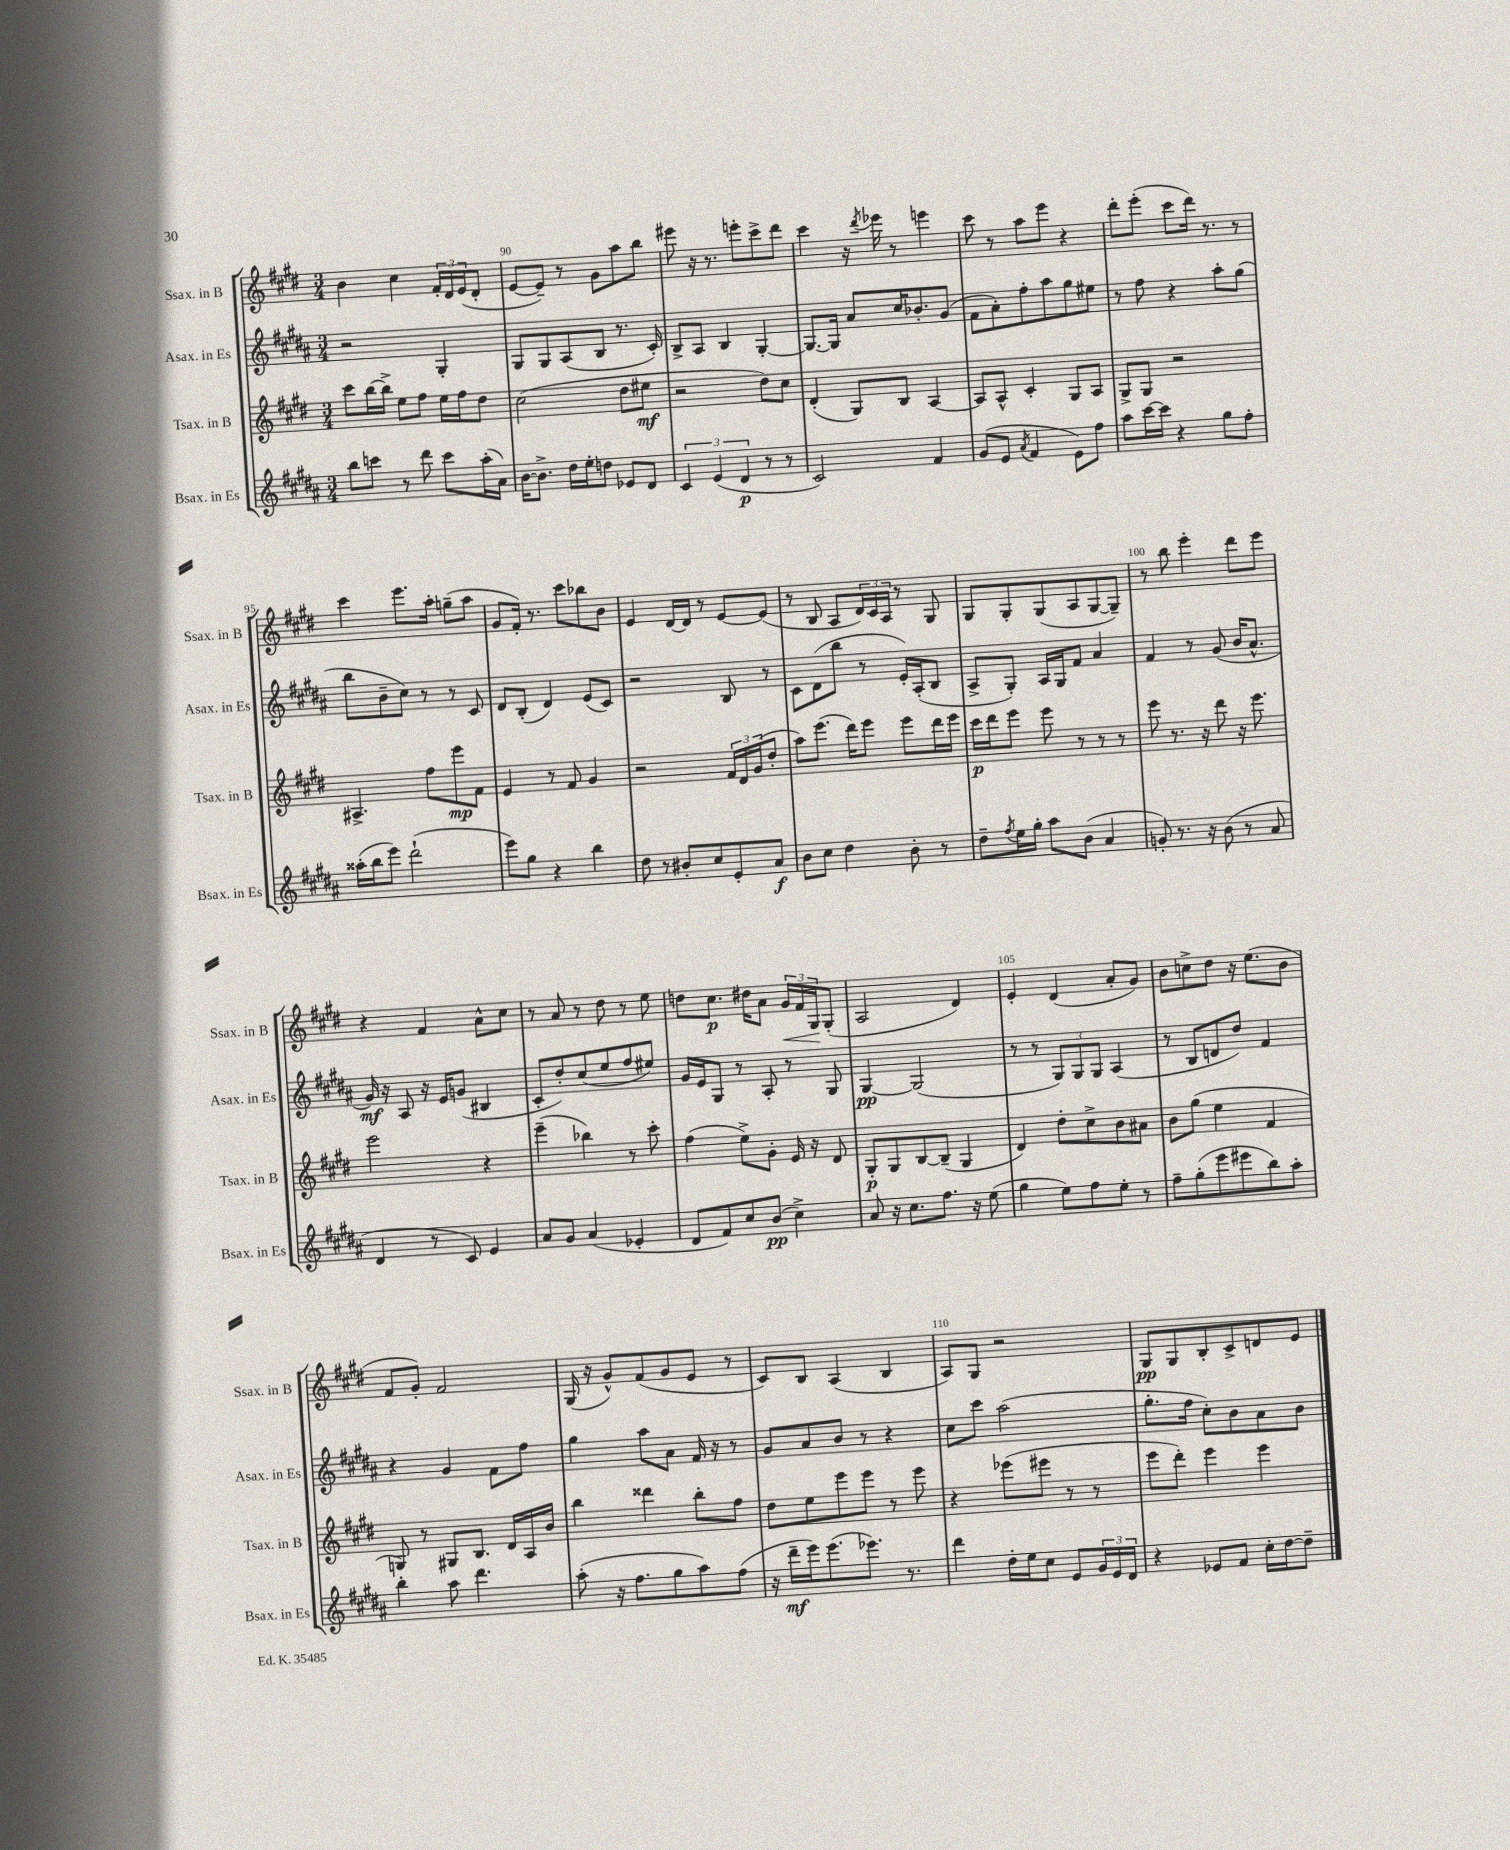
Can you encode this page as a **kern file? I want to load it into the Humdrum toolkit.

**kern	**dynam	**kern	**dynam	**kern	**dynam	**kern	**dynam
*part4	*part4	*part3	*part3	*part2	*part2	*part1	*part1
*staff4	*staff4	*staff3	*staff3	*staff2	*staff2	*staff1	*staff1
*I"Bsax. in Es	*	*I"Tsax. in B	*	*I"Asax. in Es	*	*I"Ssax. in B	*
*I'Bsax. in Es	*	*I'Tsax. in B	*	*I'Asax. in Es	*	*I'Ssax. in B	*
*clefG2	*	*clefG2	*	*clefG2	*	*clefG2	*
*k[f#c#g#d#a#]	*	*k[f#c#g#d#]	*	*k[f#c#g#d#a#]	*	*k[f#c#g#d#]	*
*M3/4	*	*M3/4	*	*M3/4	*	*M3/4	*
=89	=89	=89	=89	=89	=89	=89	=89
8bb\L	.	8ccc#\L	.	2r	.	4b\	.
8cccn\J	.	[16bb\L	.	.	.	.	.
.	.	16bb^\JJ]	.	.	.	.	.
8r	.	8ee\L	.	.	.	4cc#\	.
8ddd#\	.	8ff#\J	.	.	.	.	.
8ccc\L	.	16ee\LL	.	4G#'/	.	24f#'/LL	.
.	.	.	.	.	.	24d#/	.
.	.	16ff#\J	.	.	.	.	.
.	.	.	.	.	.	(24e/J	.
(16aa#'\L	.	8dd#\J	.	.	.	8d#'/J	.
16a#\JJ)	.	.	.	.	.	.	.
=90	=90	=90	=90	=90	=90	=90	=90
[16b\KL	.	(2cc#\	.	8G#/L	.	[8e/L	.
8.b^\J]	.	.	.	.	.	.	.
.	.	.	.	8G#/	.	8e~/J])	.
16dd#\LL	.	.	.	(8A#/	.	8r	.
16ee'\J	.	.	.	.	.	.	.
8ddn\J	.	.	.	8B/J	.	8g#\L	.
8e-X/L	.	8dd#\L	.	8.r	.	8aa\	.
8d#/J	.	8ee#X\J	mf	.	.	8bb\J	.
.	.	.	.	16c#'/)	.	.	.
=91	=91	=91	=91	=91	=91	=91	=91
6c#/	.	2r	.	8B^/L	.	8eee#X\	.
.	.	.	.	8A#/J	.	16r	.
(6e/	.	.	.	.	.	.	.
.	.	.	.	.	.	8.r	.
.	.	.	.	4B/	.	.	.
6d#/	p	.	.	.	.	.	.
.	.	.	.	.	.	8eeen'\L	.
8r	.	8dd#\L)	.	[4G#'/	.	8ccc#^\	.
8r	.	8cc#\J	.	.	.	8ddd#\J	.
=92	=92	=92	=92	=92	=92	=92	=92
2c#/)	.	(4d#'/	.	8.G#/L_	.	4ccc#\	.
.	.	.	.	16G#/Jk]	.	.	.
.	.	8G#/L)	.	8a#/L	.	16r	.
.	.	.	.	.	.	8qddd#/	.
.	.	.	.	.	.	16eee-X\	.
.	.	8B/J	.	16cc#/K	.	8r	.
.	.	.	.	8.b-X'/	.	.	.
4f#/	.	[4A/	.	.	.	4eeen\	.
.	.	.	.	(8g#/J	.	.	.
=93	=93	=93	=93	=93	=93	=93	=93
(8g#/L	.	8A/L]	.	8f#\L	.	8ccc#\	.
8e/J	.	8A^^/J	.	8a#'\)	.	8r	.
8qa#/	.	.	.	.	.	.	.
4f#/	.	4c#'/	.	8ff#'\	.	8aa\L	.
.	.	.	.	8aa#\	.	8eee\J	.
8e\L)	.	8G#/L	.	8gg#\	.	4r	.
8ff#\J	.	8A/J	.	8ee#X\J	.	.	.
=94	=94	=94	=94	=94	=94	=94	=94
8aa#\L	.	8G#^/L	.	8r	.	8ddd#'\L	.
[16ccc#\L	.	8G#/J	.	8ff#\	.	(8eee'\J	.
16ccc#\JJ]	.	.	.	.	.	.	.
4r	.	2r	.	4r	.	8ccc#\L	.
.	.	.	.	.	.	16ddd#\Jk)	.
.	.	.	.	.	.	8.r	.
8gg#\L	.	.	.	8aa#'\L	.	.	.
8ff#'\J	.	.	.	(8gg#\J	.	8r	.
!!LO:LB:g=z
=95	=95	=95	=95	=95	=95	=95	=95
(16aa##X'\LL	.	4.A#X^/	.	8bb\L	.	4ccc#\	.
16bb\J	.	.	.	.	.	.	.
8eee\J)	.	.	.	8b~\	.	.	.
(2ddd#`\	.	.	.	8cc#\J)	.	8.eee\L	.
.	.	8ff#\L	.	8r	.	.	.
.	.	.	.	.	.	16aa'\Jk	.
.	.	8eee\	mp	8r	.	(8ggn~\L	.
.	.	8f#\J	.	8c#/	.	8aa\J	.
=96	=96	=96	=96	=96	=96	=96	=96
8eee\L)	.	4e/	.	8d#/L	.	8g#/L	.
8gg#\J	.	.	.	(8B'/J	.	16f#'/Jk)	.
.	.	.	.	.	.	8.r	.
4r	.	8r	.	4d#/)	.	.	.
.	.	8f#/	.	.	.	8ccc#\L	.
4bb\	.	4g#/	.	(8e/L	.	8bb-X\	.
.	.	.	.	8c#/J)	.	8b\J	.
=97	=97	=97	=97	=97	=97	=97	=97
8dd#\	.	2r	.	2r	.	4e/	.
8r	.	.	.	.	.	.	.
8b#X'/L	.	.	.	.	.	[16d#/LL	.
.	.	.	.	.	.	16d#/JJ]	.
8cc#/	.	.	.	.	.	8r	.
8e'/	.	24f#/LL	.	8B/	.	[8e/L	.
.	.	24d#/	.	.	.	.	.
.	.	(24g#/J	.	.	.	.	.
8a#/J	f	8dd#'/J	.	8r	.	(8e/J]	.
=98	=98	=98	=98	=98	=98	=98	=98
8b\L	.	8aa\L)	.	8c#\L	.	8r	.
8cc#\J	.	(8.eee\J	.	(8d#\	.	8B/	.
4dd#\	.	.	.	8bb\J	.	8A/L	.
.	.	16ddd#\KL)	.	.	.	.	.
.	.	8eee\J	.	8r	.	24d#/L)	.
.	.	.	.	.	.	24c#/	.
.	.	.	.	.	.	24A/JJ	.
8b'\	.	8eee\L	.	16e'/LL)	.	8r	.
.	.	.	.	(16A#'/J	.	.	.
8r	.	16ddd#\L	.	8B/J	.	8G#/	.
.	.	16eee\JJ	.	.	.	.	.
=99	=99	=99	=99	=99	=99	=99	=99
8dd#~\L	.	16ccc#\LL	p	8A#^/L	.	8G#/L	.
.	.	16ddd#\J	.	.	.	.	.
8qff#/	.	.	.	.	.	.	.
16ee\L	.	8eee\J	.	8G#'/J)	.	8G#'/	.
16gg#'\JJ	.	.	.	.	.	.	.
8aa#\L	.	8eee\	.	16A#/LL	.	(8G#/	.
.	.	.	.	16G#/J	.	.	.
(8b\J	.	8r	.	8f#/J	.	8A/	.
4a#/	.	8r	.	4a#/	.	[8G#/	.
.	.	8r	.	.	.	8G#~/J])	.
=100	=100	=100	=100	=100	=100	=100	=100
8gn'/)	.	8eee\	.	4f#/	.	8r	.
8.r	.	8.r	.	.	.	8bb\	.
.	.	.	.	8r	.	4eee'\	.
16r	.	16r	.	.	.	.	.
(8b\	.	8ddd#\	.	(8g#/	.	.	.
8r	.	16r	.	16b/KL	.	8ddd#\L	.
.	.	8.eee\	.	8.a#^^/J	.	.	.
8a#/	.	.	.	.	.	8eee\J	.
!!LO:LB:g=z
=101	=101	=101	=101	=101	=101	=101	=101
4d#/	.	2eee\	.	16g#/)	mf	4r	.
.	.	.	.	16r	.	.	.
.	.	.	.	8A#/	.	.	.
8r	.	.	.	16r	.	4f#/	.
.	.	.	.	16e/KL	.	.	.
8c#/)	.	.	.	(8gn/J	.	.	.
4e/	.	4r	.	4B#X/	.	8a^^\L	.
.	.	.	.	.	.	8cc#\J	.
=102	=102	=102	=102	=102	=102	=102	=102
8a#/L	.	(4eee~\	.	8c#'/L	.	8r	.
8g#/J	.	.	.	8dd#'/)	.	8a/	.
(4a#/	.	4bb-X\)	.	(8cc#/	.	8r	.
.	.	.	.	8ee/	.	8dd#\	.
4e-X'/	.	8r	.	8ff#/	.	8r	.
.	.	8ccc#'\	.	8ee#X/J)	.	8ee\	.
=103	=103	=103	=103	=103	=103	=103	=103
8d#/L	.	(4ff#\	.	16g#/LL	.	8ddn\L	.
.	.	.	.	16e/J	.	.	.
8f#/)	.	.	.	8G#/J	.	8.cc#\J	p
8cc#/	.	8ee^\L)	.	8r	.	.	.
.	.	.	.	.	.	16dd#X\KL	.
(8b/J	pp	8g#'\J	.	8A#'/	.	8a\J	.
!	!	!	!	!	!	!	!LO:HP:b
4cc#^\)	.	16e/	.	8r	.	24g#/LL	<
.	.	.	.	.	.	24f#/	.
.	.	16r	.	.	.	.	.
.	.	.	.	.	.	24G#/J	.
.	.	8d#/	.	8G#/	.	(8G#'/J	[
=104	=104	=104	=104	=104	=104	=104	=104
8a#/	.	8G#'/L	p	[4G#/	pp	2A/	.
16r	.	8G#/	.	.	.	.	.
8.cc#\L	.	.	.	.	.	.	.
.	.	[8B/	.	(2G#/]	.	.	.
8.ff#\J	.	(8B~/J]	.	.	.	.	.
.	.	4G#/	.	.	.	4d#/)	.
16r	.	.	.	.	.	.	.
(8ee\	.	.	.	.	.	.	.
=105	=105	=105	=105	=105	=105	=105	=105
4gg#\	.	4d#/)	.	8r	.	4e'/	.
.	.	.	.	8r	.	.	.
8ee\L)	.	8dd#'\L	.	12G#/L)	.	(4d#/	.
.	.	.	.	12G#/	.	.	.
8ff#\	.	8cc#^\	.	.	.	.	.
.	.	.	.	12G#/J	.	.	.
8ee'\J	.	8b\	.	(4A#/	.	8a'/L	.
8r	.	8a#X\J	.	.	.	8g#/J)	.
=106	=106	=106	=106	=106	=106	=106	=106
8ff#~\L	.	8b\L	.	8r	.	8b\L	.
(8gg#'\	.	(8gg#\J	.	8B/L	.	8ccn^\	.
8eee\	.	4ee\	.	8dn/	.	8dd#\J	.
8eee#X\	.	.	.	8dd#/J)	.	16r	.
.	.	.	.	.	.	(8.ee\L	.
8bb\)	.	4f#/	.	4f#/	.	.	.
8aa#'\J	.	.	.	.	.	8b\J	.
!!LO:LB:g=z
=107	=107	=107	=107	=107	=107	=107	=107
4bb'\	.	8Gn/)	.	4r	.	8f#/L	.
.	.	8r	.	.	.	8g#'/J)	.
8aa#\	.	8G#X/L	.	4g#/	.	2f#/	.
4.ddd#\	.	8.B/J	.	.	.	.	.
.	.	.	.	8f#\L	.	.	.
.	.	16d#/LL	.	.	.	.	.
.	.	16A/	.	8ff#\J	.	.	.
.	.	16b/JJ	.	.	.	.	.
=108	=108	=108	=108	=108	=108	=108	=108
(8aa#'\	.	4bb\	.	4gg#\	.	(16G#/	.
.	.	.	.	.	.	16r	.
16r	.	.	.	.	.	8g#^^/L)	.
8.ff#\L	.	.	.	.	.	.	.
.	.	4ddd##X\	.	8aa#\L	.	(8f#/	.
8gg#\	.	.	.	8a#\J	.	8g#/	.
8aa#\)	.	8bb'\L	.	16f#/	.	8e/J	.
.	.	.	.	16r	.	.	.
(8ff#\J	.	8ff#\J	.	8r	.	8r	.
=109	=109	=109	=109	=109	=109	=109	=109
16r	.	8dd#\L	.	8g#/L	.	8c#/L)	.
16ddd#~\LL	mf	.	.	.	.	.	.
16eee\J)	.	8ee\	.	8a#/	.	8B/J	.
(8.eee\	.	.	.	.	.	.	.
.	.	8eee\	.	8b/J	.	(4A/	.
8.eee-X\J)	.	8eee\J	.	8r	.	.	.
.	.	8r	.	4r	.	4B/	.
8.r	.	.	.	.	.	.	.
.	.	8eee\	.	.	.	.	.
=110	=110	=110	=110	=110	=110	=110	=110
4ddd#\	.	4r	.	8cc#\L	.	8A/L)	.
.	.	.	.	8ccc#\J	.	8G#/J	.
16dd#'\LL	.	(8eee-X\L	.	(2aa#\	.	2r	.
16ee\J	.	.	.	.	.	.	.
8cc#\J	.	8eee#X\J	.	.	.	.	.
8e/L	.	8r	.	.	.	.	.
24g#/L	.	8r	.	.	.	.	.
24e/	.	.	.	.	.	.	.
24d#/JJ	.	.	.	.	.	.	.
=111	=111	=111	=111	=111	=111	=111	=111
4r	.	8eee\L	.	8.gg#'\L	.	8G#/L	pp
.	.	8ddd#'\J)	.	.	.	8G#/	.
.	.	.	.	16ff#\Jk	.	.	.
8e-X/L	.	4eee\	.	8cc#'\L)	.	8B'/	.
8f#/J	.	.	.	8b\	.	8c#^/	.
16cc#'\LL	.	4eee\	.	8a#\	.	8dn/	.
[16dd#\J	.	.	.	.	.	.	.
8dd#~\J]	.	.	.	8b\J	.	8e/J	.
==	==	==	==	==	==	==	==
*-	*-	*-	*-	*-	*-	*-	*-
